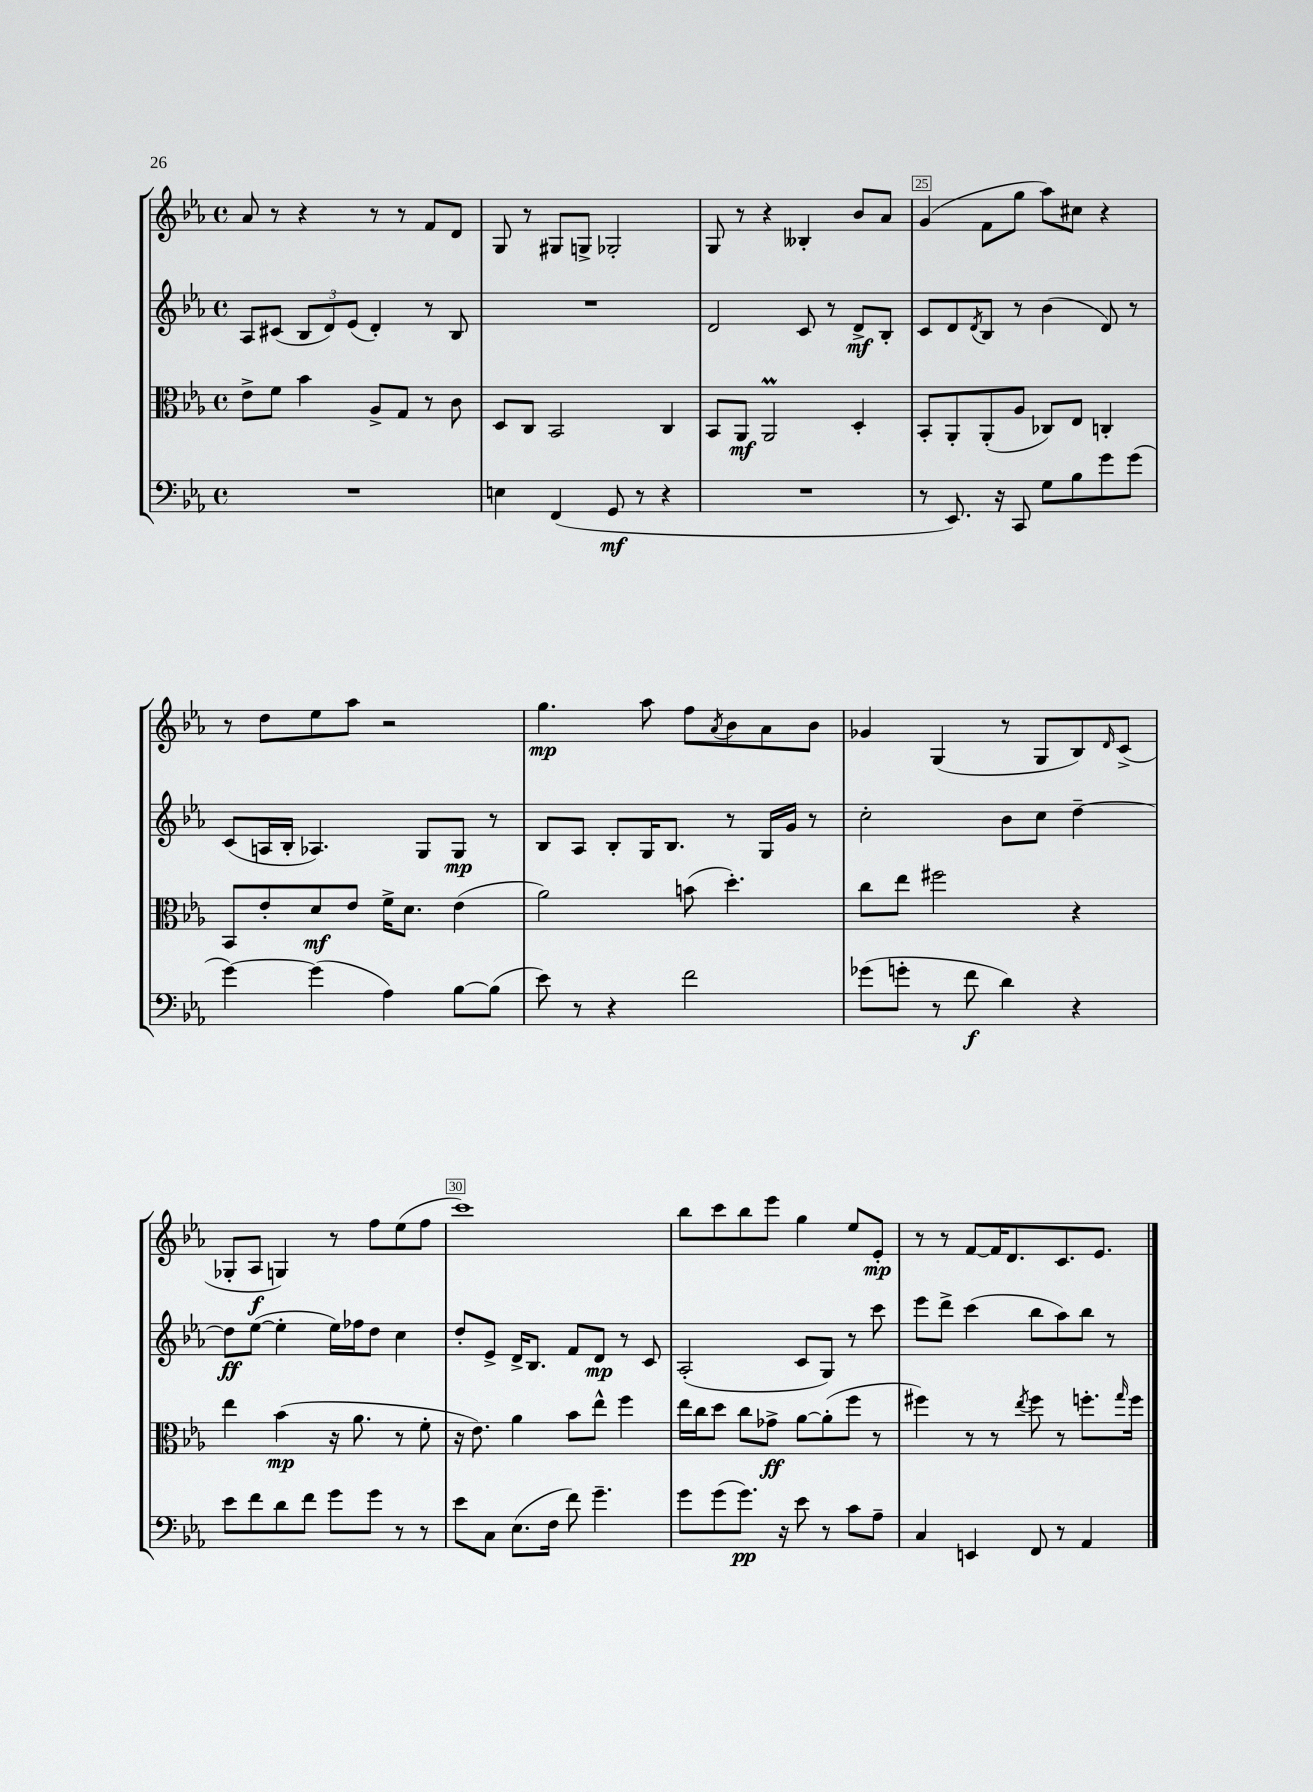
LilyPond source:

<<
\new StaffGroup <<
\new Staff = "s0" {
    \clef treble \key ees \major \defaultTimeSignature \time 4/4
    aes'8 r8 r4 r8 r8 f'8 d'8 |
    g8 r8 gis8 g8-> ges2-. |
    g8 r8 r4 beses4-. bes'8 aes'8 |
    g'4( f'8 g''8 aes''8) cis''8 r4 |
    r8 d''8 ees''8 aes''8 r2 |
    g''4.\mp aes''8 f''8 \acciaccatura { aes'8 } bes'8 aes'8 bes'8 |
    ges'4 g4( r8 g8 bes8) \grace { d'16 } c'8->( |
    ges8-. aes8\f g4) r8 f''8 ees''8( f''8 |
    c'''1) |
    bes''8 c'''8 bes''8 ees'''8 g''4 ees''8 ees'8-.\mp |
    r8 r8 f'8~ f'16 d'8. c'8. ees'8. \bar "|." |
}
\new Staff = "s1" {
    \clef treble \key ees \major \defaultTimeSignature \time 4/4
    aes8 cis'8( \tuplet 3/2 { bes8 d'8) ees'8( } d'4-.) r8 bes8 |
    R1 |
    d'2 c'8 r8 d'8->\mf bes8-. |
    c'8 d'8 \acciaccatura { d'8 } bes8 r8 bes'4( d'8) r8 |
    c'8( a16 bes16-. aes4.) g8 g8\mp r8 |
    bes8 aes8 bes8-. g16 bes8. r8 g16 g'16 r8 |
    c''2-. bes'8 c''8 d''4~-- |
    d''8\ff ees''8~( ees''4-. ees''16) fes''16 d''8 c''4 |
    d''8-. ees'8-> d'16-> bes8. f'8 d'8\mp r8 c'8 |
    aes2-.( c'8 g8) r8 c'''8 |
    ees'''8 d'''8-> c'''4( bes''8 aes''8) bes''8 r8 \bar "|." |
}
\new Staff = "s2" {
    \clef alto \key ees \major \defaultTimeSignature \time 4/4
    ees'8-> f'8 bes'4 aes8-> g8 r8 c'8 |
    d8 c8 bes,2 c4 |
    bes,8 aes,8\mf aes,2\prall d4-. |
    bes,8-. aes,8-. aes,8-.( aes8 ces8) ees8 c4-. |
    bes,8 ees'8-. d'8\mf ees'8 f'16-> d'8. ees'4( |
    aes'2) b'8( d''4.-.) |
    c''8 ees''8 fis''2 r4 |
    ees''4 bes'4\mp( r16 aes'8. r8 f'8-. |
    r16 ees'8.) aes'4 bes'8 ees''8-^ f''4 |
    ees''16 c''16 d''8 c''8 ges'8->\ff aes'8~ aes'8-.( f''8 r8 |
    fis''4) r8 r8 \acciaccatura { ees''8 } fis''8 r8 f''8.-. \grace { g''16 } f''16 \bar "|." |
}
\new Staff = "s3" {
    \clef bass \key ees \major \defaultTimeSignature \time 4/4
    R1 |
    e4 f,4( g,8\mf r8 r4 |
    R1 |
    r8 ees,8.) r16 c,8 g8 bes8 g'8 g'8( |
    g'4~) g'4( aes4) bes8~ bes8( |
    ees'8) r8 r4 f'2 |
    ges'8( g'8-. r8 f'8\f d'4) r4 |
    ees'8 f'8 d'8 f'8 g'8 g'8 r8 r8 |
    ees'8 c8 ees8.( f16 f'8) g'4.-- |
    g'8 g'8( g'8.\pp) r16 ees'8 r8 c'8 aes8-- |
    c4 e,4 f,8 r8 aes,4 \bar "|." |
}
>>
>>
\layout { \context { \Score currentBarNumber = #22 \override BarNumber.break-visibility = ##(#f #t #t) barNumberVisibility = #(every-nth-bar-number-visible 5) \override BarNumber.stencil = #(make-stencil-boxer 0.1 0.3 ly:text-interface::print) } }
